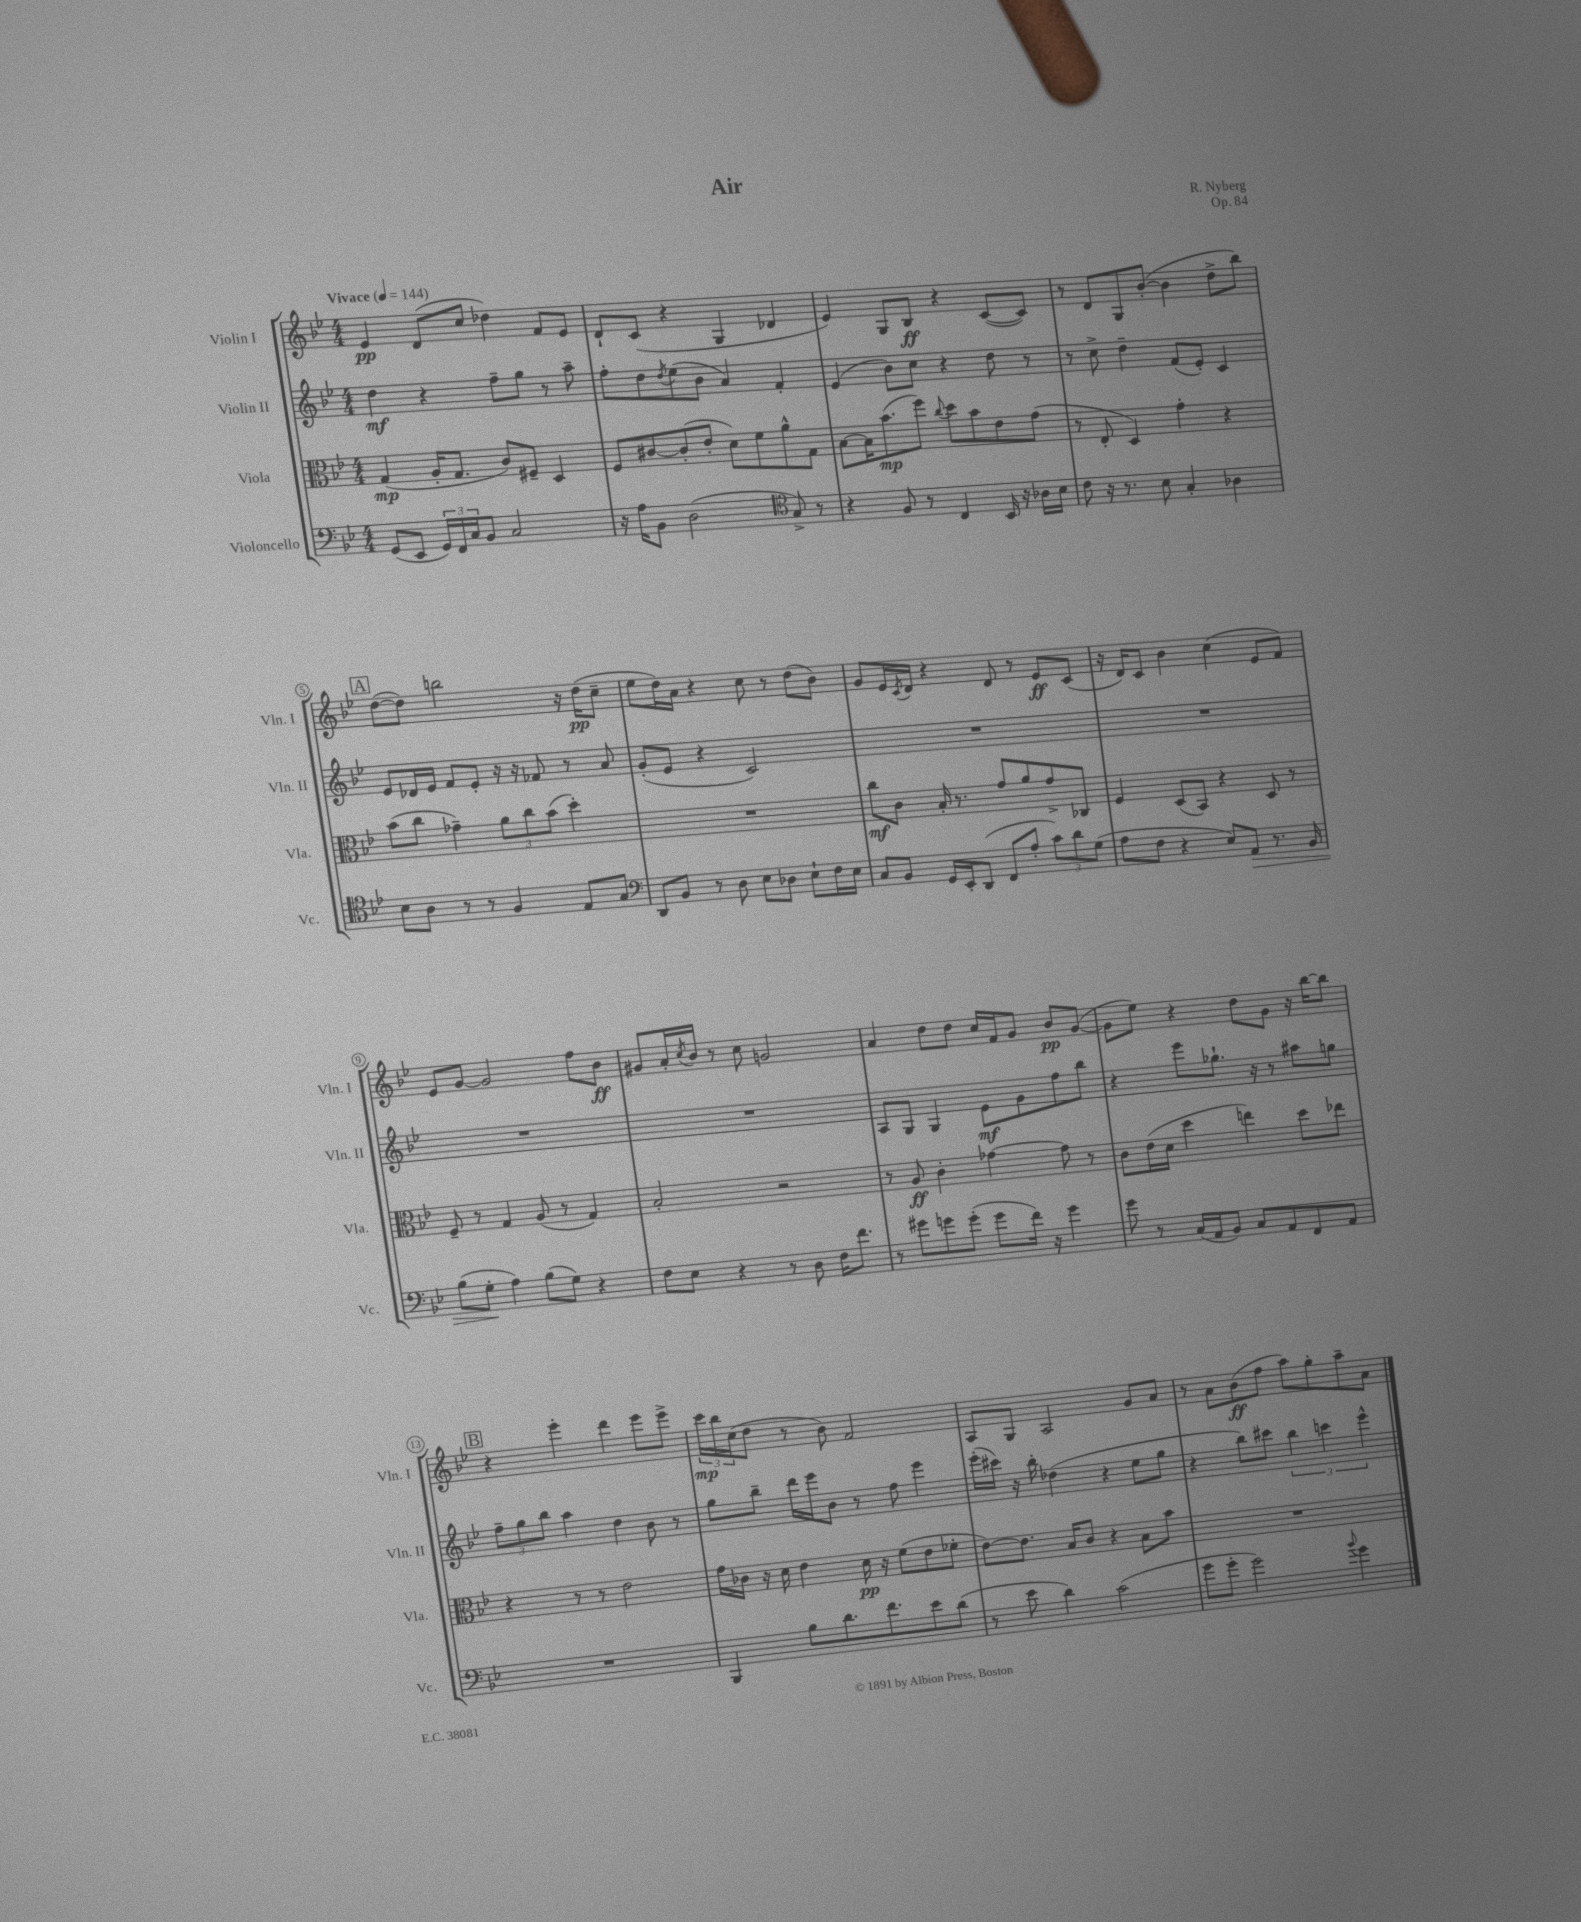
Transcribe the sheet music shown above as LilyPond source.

\header { title = "Air" composer = "R. Nyberg" opus = "Op. 84" }
<<
\new StaffGroup <<
\new Staff = "s0" \with { instrumentName = "Violin I" shortInstrumentName = "Vln. I" } {
    \clef treble \key bes \major \numericTimeSignature \time 4/4 \tempo "Vivace" 4 = 144
    ees'4\pp d'8( c''8 des''4) f'8 ees'8 |
    d'8-! c'8( r4 g4 des'4 |
    ees'4) g8 bes8\ff r4 c'8~( c'8) |
    r8 d'8 g8 bes'8~-.( bes'4 d''8-> bes''8) |
    \mark \markup { \box "A" } d''8~( d''8) b''2 r16 d''16\pp( c''8-- |
    ees''8 d''16) a'16 r4 c''8 r8 d''8( bes'8) |
    g'8 ees'16 \acciaccatura { c'8 } d'16 r4 d'8 r8 ees'8\ff c'8( |
    r16 d'16) c'8 bes'4 c''4( ees'8 f'8) |
    ees'8 g'8~ g'2 f''8 bes'8\ff |
    gis'8 a'16-. \acciaccatura { c''8 } bes'16 r8 c''8 g'2 |
    a'4 d''8 d''8 c''16 f'16 g'8 bes'8\pp g'8~( |
    g'8 ees''8) r4 d''8 g'8 r16 bes''16~ bes''8 |
    \mark \markup { \box "B" } r4 ees'''4-. d'''4 ees'''8 ees'''8-> |
    \tuplet 3/2 { c'''16\mp bes''16 c''16( } d''8 r8 bes'8) f'2 |
    a8 g8 a2 g'8 a'8 |
    r8 a'8 bes'8\ff( f''8 a''8) g''8-. a''8-- a'8 \bar "|." |
}
\new Staff = "s1" \with { instrumentName = "Violin II" shortInstrumentName = "Vln. II" } {
    \clef treble \key bes \major \numericTimeSignature \time 4/4
    d''4\mf r4 f''8-- g''8 r8 a''8-- |
    f''8-. d''8 \acciaccatura { d''8 } ees''8( bes'8 a'4) f'4-. |
    ees'4( bes'8) c''8 r4 d''8 r8 |
    r8 c''8-> d''4-- f'8( ees'8-.) c'4 |
    \mark \markup { \box "A" } ees'8 des'16 ees'16 f'8 ees'8-. r16 r16 fes'8 r8 a'8 |
    g'8-.( ees'8 r4 c'2) |
    R1 |
    R1 |
    R1 |
    R1 |
    a8 g8 g4 ees'8\mf g'8 f''8 bes''8 |
    r4 ees'''8 ges''8.-! r16 r8 ais''8 g''8 |
    \mark \markup { \box "B" } \tuplet 3/2 { f''8-- g''8 bes''8 } a''4 d''4 bes'8 r8 |
    g''8 bes''8-- d'''16 ees'''16 bes'8 r8 f''8 ees'''4 |
    ees'''16-.( cis'''16) r16 bes''16-. des''4( r4 ees''8 g''8 |
    r4 bes''8) cis'''8 \tuplet 3/2 { bes''4 c'''4 ees'''4-^ } \bar "|." |
}
\new Staff = "s2" \with { instrumentName = "Viola" shortInstrumentName = "Vla." } {
    \clef alto \key bes \major \numericTimeSignature \time 4/4
    g4\mp( a16-. g8. c'8) fis8-- d4 |
    f8 cis'8~ cis'8-.( ees'8-. d'8) f'8 a'8-^ g8 |
    bes8~ bes16 bes'8.\mp( f''8) \appoggiatura { c''8 } d''8 bes'8 ees'8 g'8( |
    r8 ees8-. d4) g'4-. r4 |
    \mark \markup { \box "A" } bes'8( c''8 ges'4--) \tuplet 3/2 { a'8 c''8 bes'8( } d''4-.) |
    R1 |
    c''8\mf c'8 bes16-. r8. g'8 a'8 g'8-> ces8 |
    f4 d8( bes,8) r4 d8 r8 |
    f8-- r8 g4 a8( r8 g4) |
    bes2-. r2 |
    r8 a8\ff c'4-. ges'4~ ges'8 r8 |
    c'8 ees'16( d'16 d''4 e''4) d''8 ees''8 |
    \mark \markup { \box "B" } r4 r8 r8 ees'2 |
    g'16 ces'16 r16 d'16 ees'4 d'16\pp r16 f'8( ees'8 fes'8-. |
    ees'8~) ees'8. bes16 c'8 r4 bes8 bes'8 |
    R1 \bar "|." |
}
\new Staff = "s3" \with { instrumentName = "Violoncello" shortInstrumentName = "Vc." } {
    \clef bass \key bes \major \numericTimeSignature \time 4/4
    g,8( ees,8 \tuplet 3/2 { g,16) f,16 c16 } bes,8 c2 |
    r16 a16 bes,8 d2( \clef tenor g8->) r8 |
    r4 f8 r8 c4 bes,16 r16 aes16 bes16 |
    c'8 r16 r8. bes8 g4-. aes4 |
    \mark \markup { \box "A" } bes8 a8 r8 r8 f4 ees8 g8 |
    \clef bass d,8 bes,8 r8 d8 ees8 des8 ees8-! f16 ees16 |
    c8 bes,8 g,16 ees,16-. d,8( f,8 a8-. \tuplet 3/2 { c'8) d'8 g8( } |
    a8 f8 r4 ees8) a,8\> r8. bes,16 |
    bes8( g8-.\! a4) bes8( g8) r4 |
    f8 ees8 r4 r8 d8 f16 f'8. |
    r8 gis'8 g'8 g'8-.( g'8 f'16) r16 g'4 |
    g'8 r8 c16( a,16 bes,8) c8 a,8 f,8 a,8 |
    \mark \markup { \box "B" } R1 |
    bes,,4 bes8 d'8. f'8. ees'8 d'8( |
    r8 ees'8 d'4) c'2( |
    g'8 g'8-. g'2) \appoggiatura { bes'8 } g'4 \bar "|." |
}
>>
>>
\layout { \context { \Score \override BarNumber.stencil = #(make-stencil-circler 0.1 0.3 ly:text-interface::print) } }
